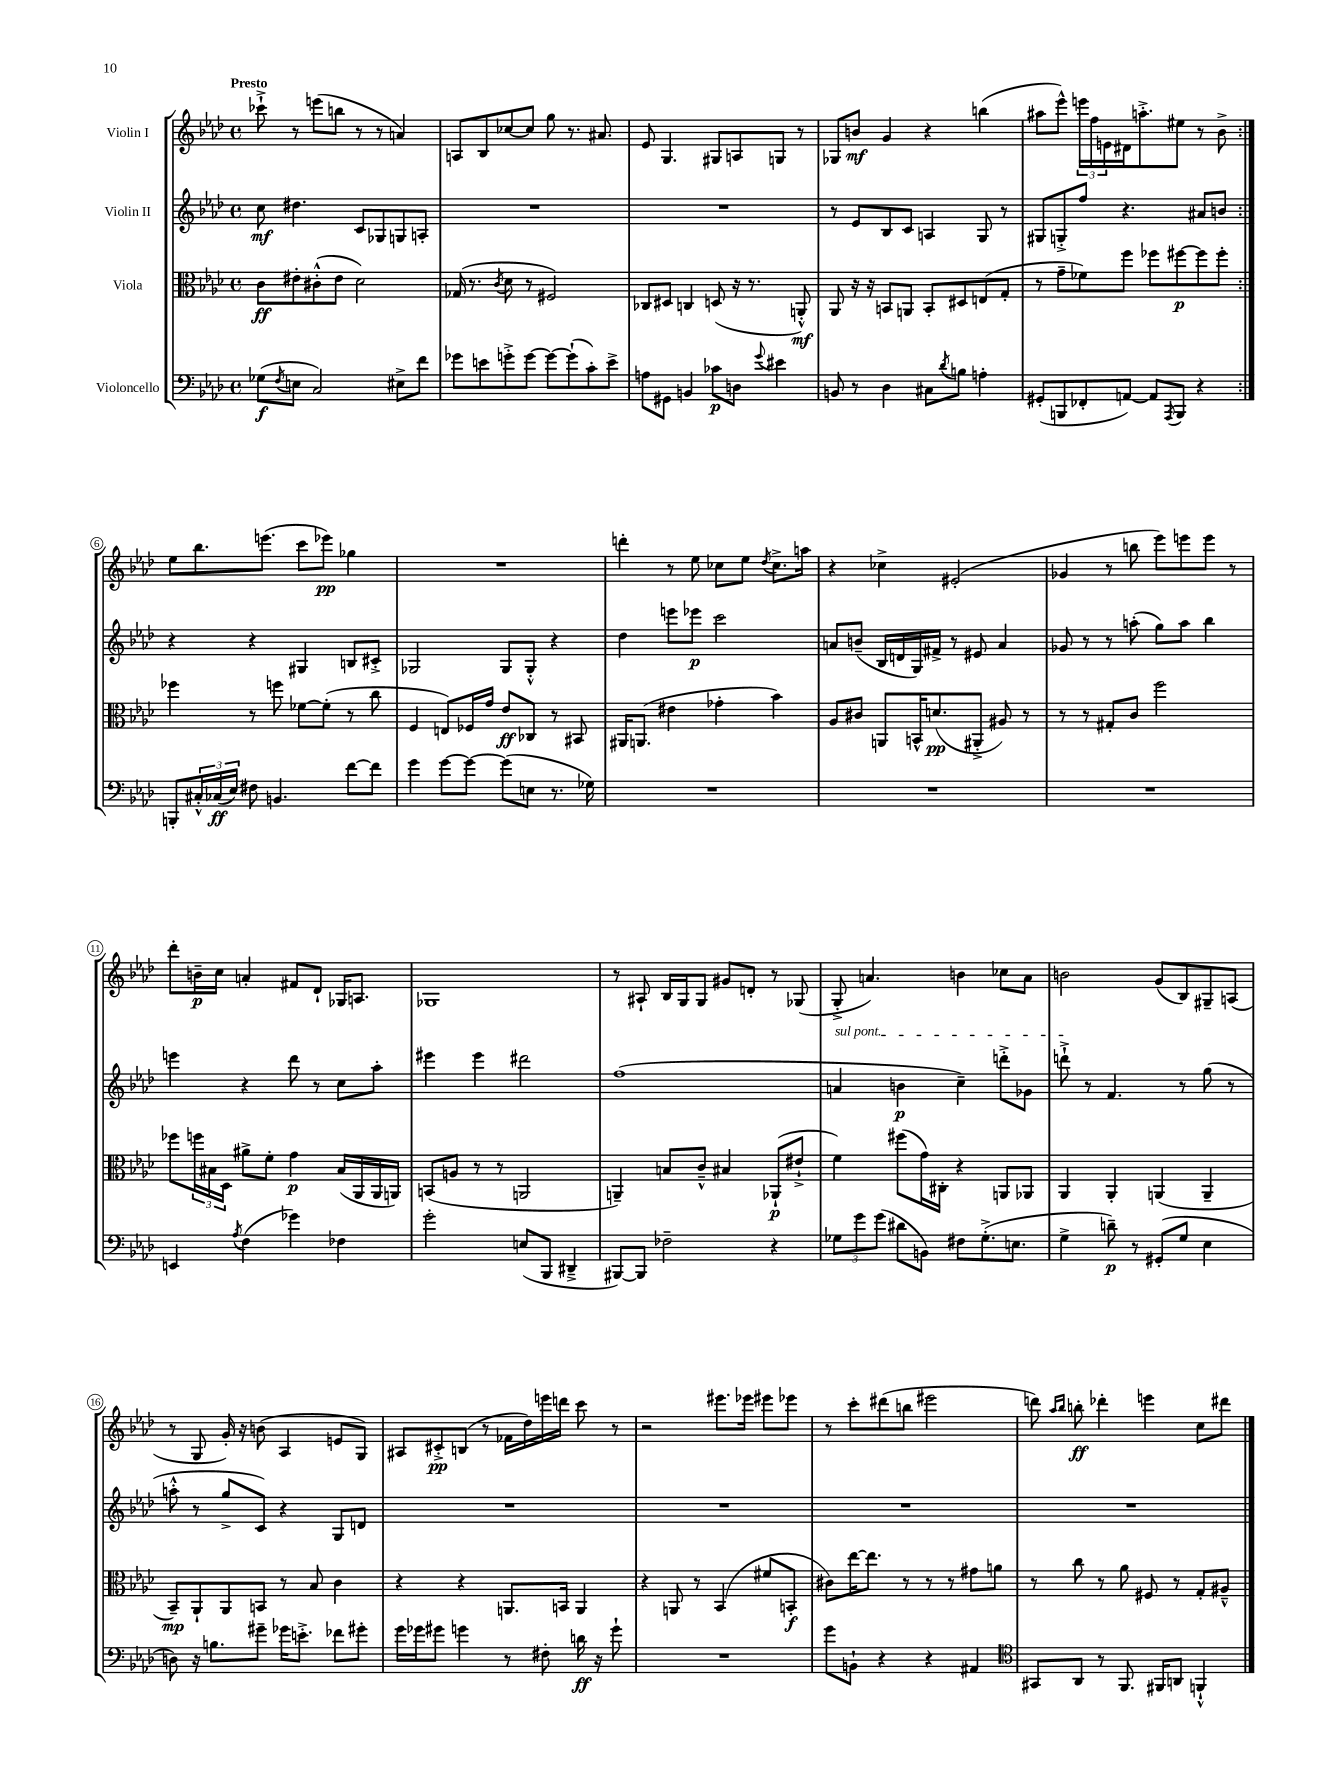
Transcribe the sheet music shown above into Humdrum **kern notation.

**kern	**dynam	**kern	**dynam	**kern	**dynam	**kern	**dynam
*part4	*part4	*part3	*part3	*part2	*part2	*part1	*part1
*staff4	*staff4	*staff3	*staff3	*staff2	*staff2	*staff1	*staff1
*I"Violoncello	*	*I"Viola	*	*I"Violin II	*	*I"Violin I	*
*clefF4	*	*clefC3	*	*clefG2	*	*clefG2	*
*k[b-e-a-d-]	*	*k[b-e-a-d-]	*	*k[b-e-a-d-]	*	*k[b-e-a-d-]	*
*M4/4	*	*M4/4	*	*M4/4	*	*M4/4	*
*met(c)	*	*met(c)	*	*met(c)	*	*met(c)	*
=1	=1	=1	=1	=1	=1	=1	=1
!	!	!	!	!	!	!LO:TX:a:B:t=Presto	!
(8G-X\L	f	8c\L	ff	8cc\	mf	8ccc-X`^\	.
8qF/	.	.	.	.	.	.	.
8En\J	.	8e#X'\	.	4.dd#X\	.	8r	.
2C/)	.	(8c#X'^^\	.	.	.	(8eeen\L	.
.	.	8e#\J	.	.	.	8bbn\J	.
.	.	2d-\)	.	8c/L	.	8r	.
.	.	.	.	8G-X/	.	8r	.
8E#X^\L	.	.	.	8Gn/	.	4an/)	.
8f\J	.	.	.	8An'/J	.	.	.
=2	=2	=2	=2	=2	=2	=2	=2
8g-X\L	.	(16G-X/	.	1r	.	8An/L	.
.	.	8.r	.	.	.	.	.
8en\	.	.	.	.	.	8B-/	.
.	.	8qc/	.	.	.	.	.
8gn'^\	.	8d-\	.	.	.	[8cc-X/	.
[8g\J	.	8r	.	.	.	8cc-/J]	.
8g\L_	.	2F#X/)	.	.	.	8gg\	.
(8g`\]	.	.	.	.	.	8.r	.
8c'\)	.	.	.	.	.	.	.
.	.	.	.	.	.	8.a#X/	.
8e^\J	.	.	.	.	.	.	.
=3	=3	=3	=3	=3	=3	=3	=3
8An\L	.	8C-X/L	.	1r	.	8e-/	.
8GG#X\J	.	8D#X/J	.	.	.	4.G/	.
4BBn/	.	4Cn/	.	.	.	.	.
8c-X\L	p	(8Dn/	.	.	.	8G#X/L	.
8Dn\J	.	16r	.	.	.	8An/	.
.	.	8.r	.	.	.	.	.
8qqg/	.	.	.	.	.	.	.
4e#X\	.	.	.	.	.	8Gn/J	.
.	.	8AAn'^^/)	mf	.	.	8r	.
=4	=4	=4	=4	=4	=4	=4	=4
8BBn/	.	8AA-/	.	8r	.	8G-X/L	.
8r	.	16r	.	8e-/L	.	8bn/J	mf
.	.	16r	.	.	.	.	.
4D-\	.	8BBn/L	.	8B-/	.	4g/	.
.	.	8AAn/J	.	8c/J	.	.	.
8C#X\L	.	8BB'/L	.	4An/	.	4r	.
8qd-/	.	.	.	.	.	.	.
8Bn\J	.	8D#X/	.	.	.	.	.
4An'\	.	(8En/	.	8G/	.	(4bbn\	.
.	.	8G'/J	.	8r	.	.	.
=5	=5	=5	=5	=5	=5	=5	=5
(8GG#X'/L	.	8r	.	8G#X/L	.	8aa#X\L	.
8BBBn/	.	8g~\L	.	8Gn'^/	.	8eee-^^\J)	.
8FF-X'/	.	8f-X\)	.	8ff/J	.	24eeen\LL	.
.	.	.	.	.	.	24ff\	.
.	.	.	.	.	.	24en\	.
[8AAn/J)	.	8ff\J	.	4.r	.	16d#X\J	.
.	.	.	.	.	.	8.aan'^\	.
8AA/L]	.	8ff-X\L	.	.	.	.	.
8qAAA-/	.	.	.	.	.	.	.
8BBB/J	.	[8ff#X\	p	.	.	8ee#X\J	.
4r	.	8ff#\]	.	8a#X/L	.	8r	.
.	.	8ff#'\J	.	8bn/J	.	8b-^\	.
!!LO:LB:g=z
=6:|!	=6:|!	=6:|!	=6:|!	=6:|!	=6:|!	=6:|!	=6:|!
8BBBn'/L	.	4ff-X\	.	4r	.	8ee-\L	.
24C#X'^^/L	.	.	.	.	.	8.bb-\	.
(24C-X/	ff	.	.	.	.	.	.
24E-/JJ)	.	.	.	.	.	.	.
8F#X\	.	8r	.	4r	.	.	.
.	.	.	.	.	.	(8.eeen\J	.
4.BBn/	.	8ffn\	.	.	.	.	.
.	.	[8f-X\L	.	4G#X/	.	8ccc\L	.
.	.	(8f-'\J]	.	.	.	8eee-X\J)	pp
[8f\L	.	8r	.	8Bn/L	.	4gg-X\	.
8f\J]	.	8cc\	.	8c#X'^/J	.	.	.
=7	=7	=7	=7	=7	=7	=7	=7
4g\	.	4F/	.	2G-X/	.	1r	.
[8g\L	.	8En/L)	.	.	.	.	.
8g\J_	.	16F-X/L	.	.	.	.	.
.	.	16g/JJ	.	.	.	.	.
(8g\L]	.	8e-/L	ff	8G-/L	.	.	.
8En\J	.	8C-X/J	.	8G-'^^/J	.	.	.
8.r	.	8r	.	4r	.	.	.
.	.	8BB#X/	.	.	.	.	.
16G-X\)	.	.	.	.	.	.	.
=8	=8	=8	=8	=8	=8	=8	=8
1r	.	16AA#X/KL	.	4dd-\	.	4dddn'\	.
.	.	(8.AAn/J	.	.	.	.	.
.	.	4e#X\	.	8eeen\L	.	8r	.
.	.	.	.	8eee-X\J	p	8ee-\	.
.	.	4g-X'\	.	2ccc\	.	8cc-X\L	.
.	.	.	.	.	.	8ee-\J	.
.	.	.	.	.	.	8qdd-/	.
.	.	4b-\)	.	.	.	8.cc-^\L	.
.	.	.	.	.	.	16aan\Jk	.
=9	=9	=9	=9	=9	=9	=9	=9
1r	.	8A-/L	.	8an/L	.	4r	.
.	.	8c#X/J	.	(8bn~/J	.	.	.
.	.	8AAn/L	.	16B-/LL	.	4cc-X^\	.
.	.	.	.	16dn/	.	.	.
.	.	16BBn^^/K	.	16G/)	.	.	.
.	.	(8.dn/	pp	16f#X^/JJ	.	.	.
.	.	.	.	8r	.	(2e#X'/	.
.	.	8AA#X'^/J	.	8e#X/	.	.	.
.	.	8A#X/)	.	4a/	.	.	.
.	.	8r	.	.	.	.	.
=10	=10	=10	=10	=10	=10	=10	=10
1r	.	8r	.	8g-X/	.	4g-X/	.
.	.	8r	.	8r	.	.	.
.	.	8G#X'/L	.	8r	.	8r	.
.	.	8c/J	.	(8aan'\	.	8bbn\	.
.	.	2ff\	.	8gg\L)	.	8eee-\L)	.
.	.	.	.	8aa\J	.	8eeen\	.
.	.	.	.	4bb-\	.	8eee\J	.
.	.	.	.	.	.	8r	.
!!LO:LB:g=z
=11	=11	=11	=11	=11	=11	=11	=11
4EEn/	.	8ff-X\L	.	4eeen\	.	8ddd-'\L	.
.	.	24ffn\L	.	.	.	16bn~\L	p
.	.	24B#X\	.	.	.	.	.
.	.	.	.	.	.	16cc\JJ	.
.	.	24D-\JJ	.	.	.	.	.
8qA-/	.	.	.	.	.	.	.
(4F\	.	8a#X^\L	.	4r	.	4an'/	.
.	.	8f'\J	.	.	.	.	.
4g-X\)	.	4g\	p	8ddd-\	.	8f#X/L	.
.	.	.	.	8r	.	8d-`/J	.
4F-X\	.	(16B#/LL	.	8cc\L	.	16G-X/KL	.
.	.	16AA-/	.	.	.	8.An/J	.
.	.	16AA-/	.	8aa-'\J	.	.	.
.	.	16AAn/JJ)	.	.	.	.	.
=12	=12	=12	=12	=12	=12	=12	=12
2g'\	.	(8BBn/L	.	4eee#X\	.	1G-X	.
.	.	8An/J	.	.	.	.	.
.	.	8r	.	4eee#\	.	.	.
.	.	8r	.	.	.	.	.
(8En/L	.	2AAn/	.	2ddd#X\	.	.	.
8BBB-/J	.	.	.	.	.	.	.
4DD#X~^/	.	.	.	.	.	.	.
=13	=13	=13	=13	=13	=13	=13	=13
[8BBB#X/L)	.	4AAn~/)	.	(1ff	.	8r	.
8BBB#/J]	.	.	.	.	.	8A#X`/	.
2F-X~\	.	8Bn/L	.	.	.	16B-/LL	.
.	.	.	.	.	.	16G/J	.
.	.	8c~^^/J	.	.	.	8G/J	.
.	.	4B#X/	.	.	.	8g#X/L	.
.	.	.	.	.	.	8dn'/J	.
4r	.	(8AA-X`/L	p	.	.	8r	.
.	.	8e#X`^/J	.	.	.	(8G-X/	.
=14	=14	=14	=14	=14	=14	=14	=14
!	!	!	!	!LO:TX:a:i:t=sul pont.	!	!	!
12G-X\L	.	4f\)	.	4an/	.	8G'^/	.
12g\	.	.	.	.	.	.	.
.	.	.	.	.	.	4.an/)	.
(12g\J	.	.	.	.	.	.	.
8d#X\L	.	(8ff#X\L	.	4bn\	p	.	.
8BBn\J)	.	16g\L)	.	.	.	.	.
.	.	16C#X'\JJ	.	.	.	.	.
8F#X\L	.	4r	.	4cc~\)	.	4bn\	.
(8.G-'^\	.	.	.	.	.	.	.
.	.	8AAn/L	.	8dddn'^\L	.	8cc-X\L	.
8.En\J	.	.	.	.	.	.	.
.	.	8AA-X/J	.	8g-X\J	.	8a\J	.
=15	=15	=15	=15	=15	=15	=15	=15
4G^\	.	4AA-/	.	8dddn`^\	.	2bn\	.
.	.	.	.	8r	.	.	.
8dn~\)	p	4AA-'/	.	4.f/	.	.	.
8r	.	.	.	.	.	.	.
(8GG#X'/L	.	(4AAn/	.	.	.	(8g/L	.
8G/J	.	.	.	8r	.	8B-/)	.
4E-\	.	4AA~/	.	(8gg\	.	8G#X~/	.
.	.	.	.	8r	.	(8An/J	.
!!LO:LB:g=z
=16	=16	=16	=16	=16	=16	=16	=16
8Dn\)	.	8BB-~/L)	mp	8aan'^^\	.	8r	.
16r	.	8AA-`/	.	8r	.	8G/	.
8.Bn\L	.	.	.	.	.	.	.
.	.	8AA-/	.	8gg^/L	.	16g'/)	.
.	.	.	.	.	.	16r	.
8g#X~\J	.	8BBn/J	.	8c/J)	.	(8bn\	.
16g-X\KL	.	8r	.	4r	.	4A-/	.
8.en'^\J	.	.	.	.	.	.	.
.	.	8B-/	.	.	.	.	.
8f-X\L	.	4c\	.	8G/L	.	8en/L	.
8g#X'\J	.	.	.	8dn/J	.	8G/J)	.
=17	=17	=17	=17	=17	=17	=17	=17
16g\LL	.	4r	.	1r	.	8A#X/L	.
16g-X\J	.	.	.	.	.	.	.
8g#X\J	.	.	.	.	.	8c#X'^/	pp
4gn\	.	4r	.	.	.	(8Bn/J	.
.	.	.	.	.	.	8r	.
8r	.	8.AAn/L	.	.	.	16f-X\LL	.
.	.	.	.	.	.	16dd-\)	.
8F#X'\	.	.	.	.	.	16eeen\	.
.	.	16BBn/Jk	.	.	.	16dddn\JJ	.
16dn\	ff	4AA/	.	.	.	8ccc\	.
16r	.	.	.	.	.	.	.
8g`\	.	.	.	.	.	8r	.
=18	=18	=18	=18	=18	=18	=18	=18
1r	.	4r	.	1r	.	2r	.
.	.	8AAn/	.	.	.	.	.
.	.	8r	.	.	.	.	.
.	.	(4BB-/	.	.	.	8.eee#X\L	.
.	.	.	.	.	.	16eee-X\Jk	.
.	.	8f#X/L	.	.	.	8eee#X\L	.
.	.	8BBn'/J	f	.	.	8eee-X\J	.
=19	=19	=19	=19	=19	=19	=19	=19
8g\L	.	8c#X\L)	.	1r	.	8r	.
8BBn`\J	.	[16ee-\K	.	.	.	8ccc'\L	.
.	.	8.ee-\J]	.	.	.	.	.
4r	.	.	.	.	.	(8ddd#X\	.
.	.	8r	.	.	.	8bbn\J	.
4r	.	8r	.	.	.	2eee#X\	.
.	.	8r	.	.	.	.	.
4AA#X/	.	8g#X\L	.	.	.	.	.
.	.	8an\J	.	.	.	.	.
=20	=20	=20	=20	=20	=20	=20	=20
*clefC4	*	*	*	*	*	*	*
8GG#X/L	.	8r	.	1r	.	8dddn\)	.
.	.	.	.	.	.	16qqaa-/LL	.
.	.	.	.	.	.	16qqbb-/JJ	.
8AA-/J	.	8cc\	.	.	.	8bbn'\	ff
8r	.	8r	.	.	.	4ddd-X'\	.
8.FF/	.	8a-\	.	.	.	.	.
.	.	8F#X/	.	.	.	4eeen\	.
16FF#X/KL	.	.	.	.	.	.	.
8AAn/J	.	8r	.	.	.	.	.
4FFn`^^/	.	8G'/L	.	.	.	8cc\L	.
.	.	8A#X~^^/J	.	.	.	8ddd#X\J	.
==	==	==	==	==	==	==	==
*-	*-	*-	*-	*-	*-	*-	*-
